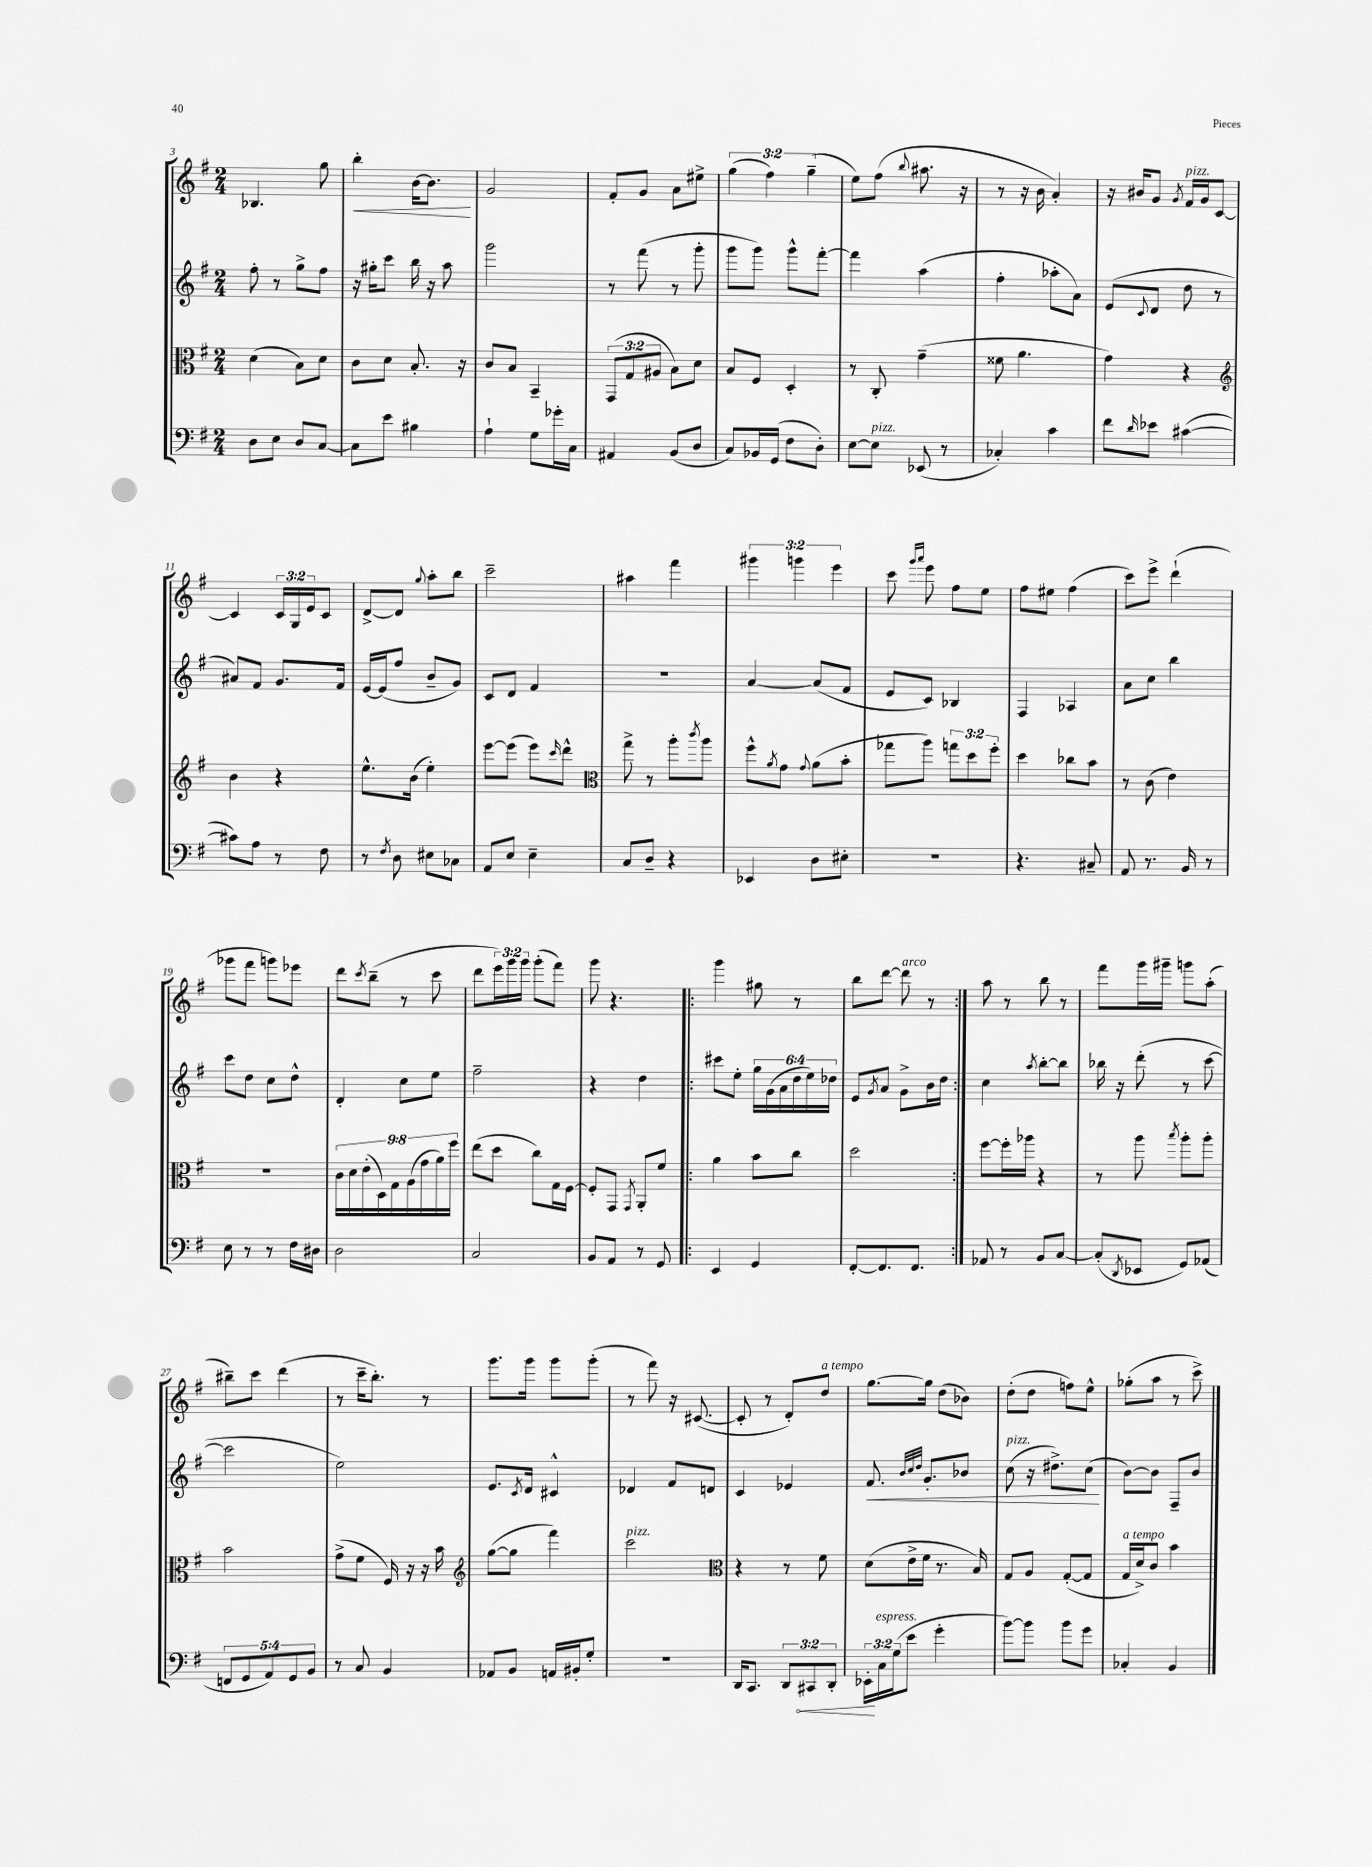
<<
\new StaffGroup <<
\new Staff = "s0" {
    \clef treble \key g \major \numericTimeSignature \time 2/4 \override Staff.TupletNumber.text = #tuplet-number::calc-fraction-text
    bes4. g''8 |
    b''4-.\< b'16~ b'8.\! |
    g'2 |
    fis'8-. g'8 a'8 eis''8-> |
    \tuplet 3/2 { g''4( fis''4) g''4--( } |
    e''8) fis''8( \appoggiatura { b''8 } ais''8. r16 |
    r8 r16 b'16 a'4-.) |
    r16 bis'16 g'8 \acciaccatura { g'8 } fis'16^\markup { \italic "pizz." } g'16 c'8~ |
    c'4 \tuplet 3/2 { c'16 g16 e'16 } c'8 |
    d'8~-> d'8 \appoggiatura { g''8 } a''8-. b''8 |
    c'''2-- |
    ais''4 fis'''4 |
    \tuplet 3/2 { gis'''4 g'''4 e'''4 } |
    c'''8 \grace { g'''16 a'''16 } e'''8 fis''8 e''8 |
    fis''8 eis''8 fis''4( |
    c'''8) e'''8-> d'''4-!( |
    ges'''8 fis'''8 g'''8) ees'''8 |
    d'''8 \acciaccatura { c'''8 } b''8--( r8 c'''8 |
    d'''8 \tuplet 3/2 { e'''16) g'''16 g'''16 } g'''8-.( fis'''8) |
    g'''8 r4. |
    \repeat volta 2 { g'''4 gis''8 r8 |
    b''8 d'''8~ d'''8^\markup { \italic "arco" } r8 | }
    a''8 r8 b''8 r8 |
    fis'''8 g'''16 gis'''16-- g'''8 a''8-.( |
    bis''8--) c'''8 d'''4( |
    r8 c'''16-- b''8.-.) r8 |
    g'''8. g'''16 g'''8 g'''8-.( |
    r8 fis'''8) r16 cis'8.~( |
    cis'8-. r8 d'8-.) d''8^\markup { \italic "a tempo" } |
    g''8.~ g''16 d''8( bes'8) |
    d''8-.( d''8 f''8) e''8-^ |
    ges''8-.( a''8 r8 c'''8->) \bar "|." |
}
\new Staff = "s1" {
    \clef treble \key g \major \numericTimeSignature \time 2/4 \override Staff.TupletNumber.text = #tuplet-number::calc-fraction-text
    fis''8-. r8 g''8-> fis''8 |
    r16 gis''16-. c'''8 b''16 r16 a''8 |
    g'''2 |
    r8 fis'''8( r8 g'''8-. |
    g'''8 g'''8) g'''8-^ fis'''8~-. |
    fis'''4 a''4( |
    fis''4-. aes''8-. a'8) |
    e'8( \appoggiatura { c'8 } d'8 d''8 r8 |
    ais'8) fis'8 g'8. fis'16 |
    e'16~ e'16( fis''8 b'8-- g'8) |
    c'8 d'8 fis'4 |
    R2 |
    a'4~ a'8( fis'8 |
    e'8 c'8) bes4 |
    fis4 aes4 |
    a'8 c''8 b''4 |
    c'''8 d''8 c''8 d''8-^ |
    d'4-. c''8 e''8 |
    fis''2-- |
    r4 d''4 |
    \repeat volta 2 { cis'''8 e''8-. \tuplet 6/4 { g''16 g'16( a'16 d''16 e''16) des''16 } |
    e'8 \acciaccatura { g'8 } a'8 g'8-> b'16 d''16 | }
    c''4 \acciaccatura { a''8 } b''8~-. b''8 |
    bes''16 r16 d'''8-.( r8 c'''8~ |
    c'''2 |
    e''2) |
    e'8. \acciaccatura { c'8 } d'16 cis'4-^ |
    des'4 fis'8 d'8 |
    c'4 ees'4 |
    fis'8.\< \grace { b'32 c''32 d''32 } g'8.-. bes'8 |
    c''8^\markup { \italic "pizz." }( r16 dis''8.->) c''8\!( |
    b'8~) b'8 fis8-- b'8 \bar "|." |
}
\new Staff = "s2" {
    \clef alto \key g \major \numericTimeSignature \time 2/4 \override Staff.TupletNumber.text = #tuplet-number::calc-fraction-text
    d'4( b8) d'8 |
    c'8 d'8 b8.-. r16 |
    c'8 b8 b,4-- |
    \tuplet 3/2 { g,8( g8 ais8 } b8) d'8 |
    b8 fis8 d4-. |
    r8 c8-. g'4--( |
    fisis'8 a'4. |
    g'4) r4 |
    \clef treble b'4 r4 |
    e''8.-^ b'16( e''4-.) |
    e'''8~ e'''8( e'''8) \grace { c'''16 } d'''8-^ |
    \clef alto g''8-> r8 a''8-. \acciaccatura { c'''8 } a''8 |
    fis''8-^ \acciaccatura { a'8 } g'8 \appoggiatura { g'8 } a'8( b'8-. |
    ges''8 a''8) \tuplet 3/2 { g''8 d''8 fis''8-. } |
    d''4 ces''8 b'8 |
    r8 c'8( e'4) |
    r2 |
    \tuplet 9/8 { c'16 d'16 e'16-.( d16) g16 a16( g'16 a'16) fis''16 } |
    e''8( d''8 c''8) g16 fis16~ |
    fis8-. g,8 \acciaccatura { g,8 } a,8-. fis'8 |
    \repeat volta 2 { a'4 b'8 c''8 |
    d''2 | }
    fis''8~ fis''16-. aes''16 r4 |
    r8 a''8 \acciaccatura { b''8 } a''8-. a''8-. |
    b'2 |
    g'8->( fis'8 fis16) r16 r16 b'16 |
    \clef treble g''8~( g''8 fis'''4) |
    c'''2^\markup { \italic "pizz." } |
    \clef alto r4 r8 fis'8 |
    d'8( e'16-> fis'16 r8. b16) |
    g8 a8 g8~-.( g8 |
    g16^\markup { \italic "a tempo" } d'16->) c'8 b'4 \bar "|." |
}
\new Staff = "s3" {
    \clef bass \key g \major \numericTimeSignature \time 2/4 \override Staff.TupletNumber.text = #tuplet-number::calc-fraction-text
    d8 e8 d8 c8~ |
    c8 e'8 bis4 |
    a4-! g8 ges'16-. c16 |
    ais,4 b,8( d8 |
    c8) bes,16 g,16( fis8 d8-.) |
    e8~ e8^\markup { \italic "pizz." } ees,8( r8 |
    ces4-.) c'4 |
    fis'8 \grace { d'16 } ees'8 cis'4~( |
    cis'8) a8 r8 fis8 |
    r8 \acciaccatura { fis8 } d8 eis8 ces8 |
    a,8 e8 e4-- |
    c8 d8-- r4 |
    ees,4 d8 eis8-. |
    R2 |
    r4. cis8-- |
    a,8 r8. b,16 r8 |
    e8 r8 r8 fis16 dis16 |
    d2 |
    c2 |
    b,8 a,8 r8 g,8 |
    \repeat volta 2 { e,4 g,4 |
    fis,8~-. fis,8. fis,8. | }
    aes,8 r8 b,8 c8~ |
    c8-.( \acciaccatura { d,8 } ees,8 g,8) aes,8( |
    \tuplet 5/4 { f,8 g,8 a,8) g,8 b,8 } |
    r8 c8 b,4 |
    aes,8 b,8 a,16 bis,16-. g8-. |
    R2 |
    d,16 c,8. \tuplet 3/2 { d,8 \once \override Hairpin.circled-tip = ##t cis,8\< d,8-. } |
    \tuplet 3/2 { ees,16-.\! c16^\markup { \italic "espress." } g16( } e'8 g'4-. |
    b'8~) b'8 b'8 g'8 |
    ces4-. b,4 \bar "|." |
}
>>
>>
\layout { \context { \Score currentBarNumber = #3 } }
